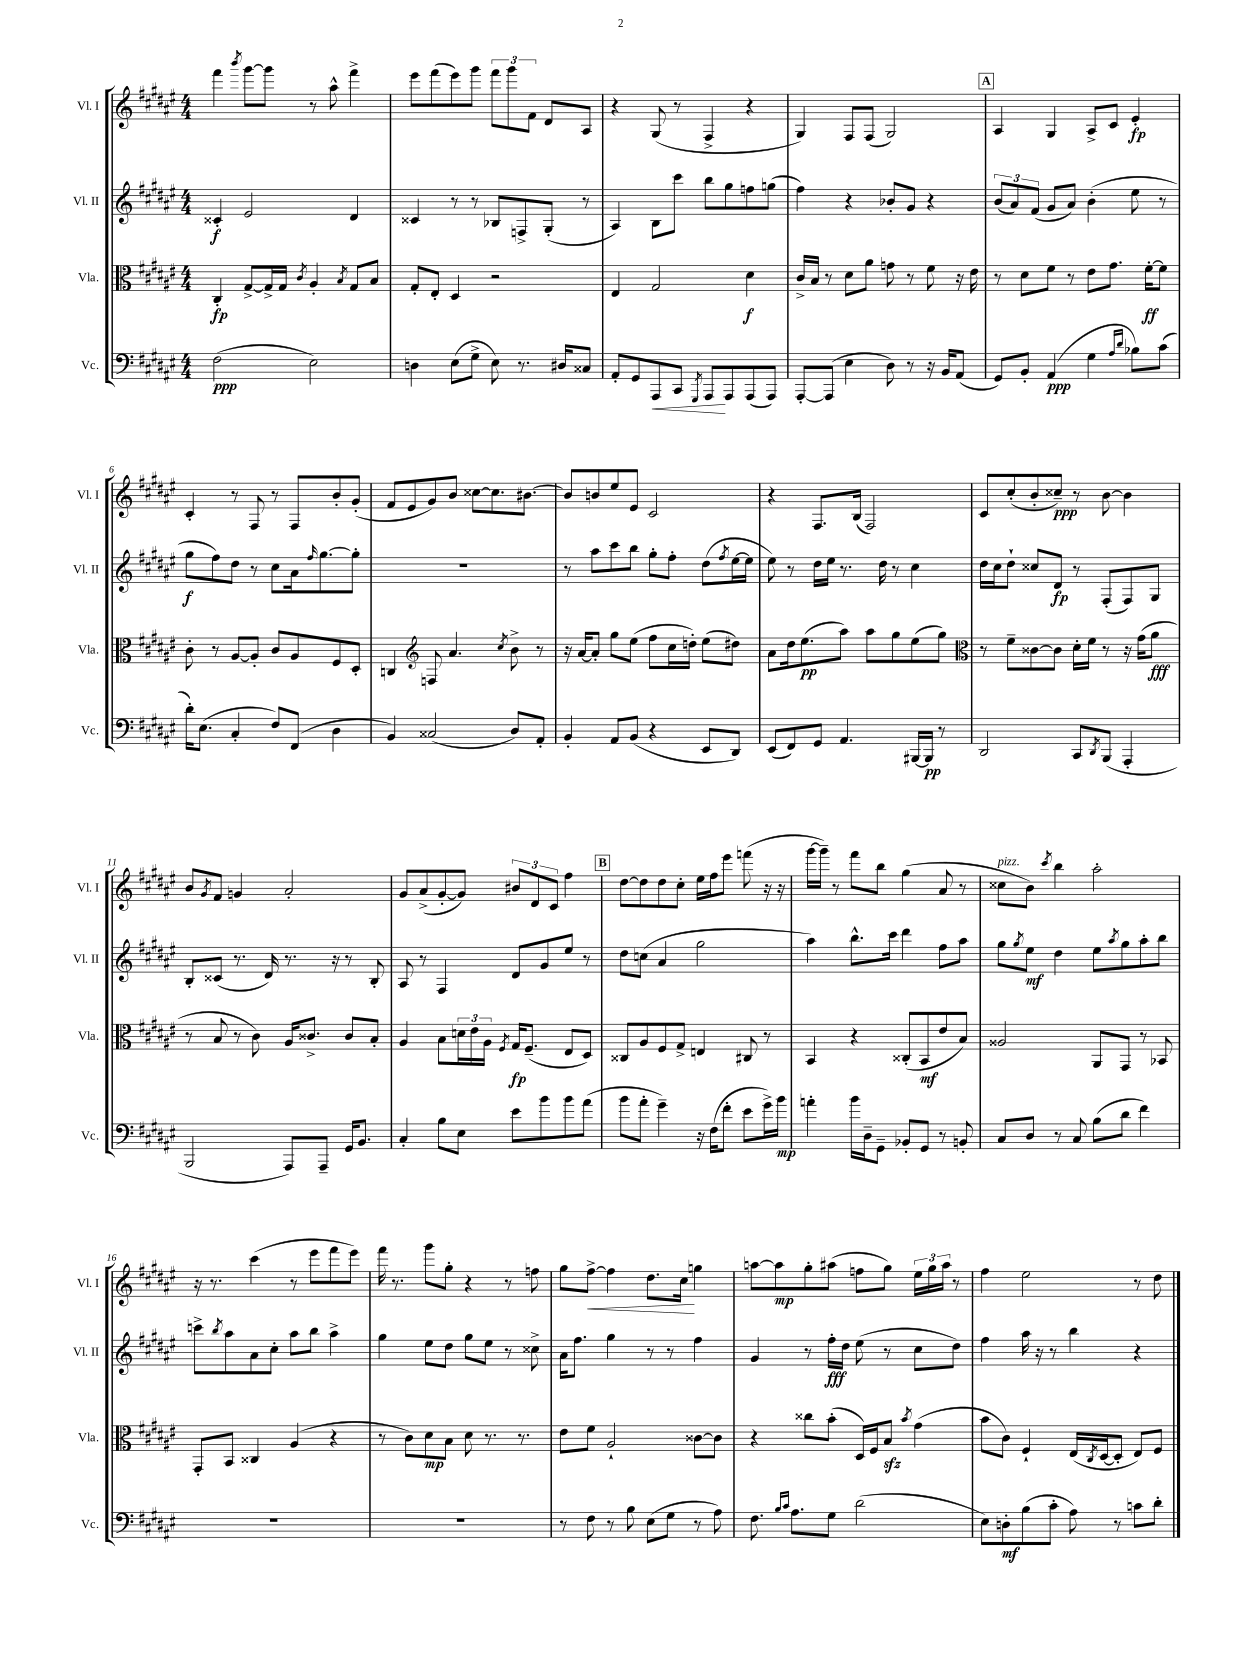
<<
\new StaffGroup <<
\new Staff = "s0" \with { instrumentName = "Vl. I" shortInstrumentName = "Vl. I" } {
    \clef treble \key fis \major \numericTimeSignature \time 4/4
    fis'''4 \acciaccatura { b'''8 } gis'''8~ gis'''8 r8 ais''8-^ fis'''4-> |
    eis'''8 fis'''8( eis'''8) gis'''8 \tuplet 3/2 { fis'''8 gis'''8 fis'8 } dis'8 ais8 |
    r4 gis8( r8 fis4-> r4 |
    gis4) fis8 fis8( gis2) |
    \mark \markup { \box "A" } ais4 gis4 ais8-> cis'8 eis'4-.\fp |
    cis'4-. r8 fis8 r8 fis8 b'8-. gis'8-.( |
    fis'8 eis'8 gis'8) b'8 cisis''8~ cisis''8. bis'8.~ |
    bis'8 b'8 eis''8 eis'8 cis'2 |
    r4 fis8. b16( fis2) |
    cis'8 cis''8-.( b'8-. cisis''8--\ppp) r8 b'8~ b'4 |
    b'8 \acciaccatura { gis'8 } fis'8 g'4 ais'2-. |
    gis'8 ais'8->( gis'8~-. gis'8) \tuplet 3/2 { bis'8 dis'8 cis'8 } fis''4 |
    \mark \markup { \box "B" } dis''8~ dis''8 dis''8 cis''8-. eis''16 fis''16 eis'''8 f'''8( r16 r16 |
    gis'''16~ gis'''16--) r8 fis'''8 b''8 gis''4( ais'8 r8 |
    cisis''8^\markup { \italic "pizz." } b'8) \acciaccatura { cis'''8 } b''4 ais''2-. |
    r16 r8. cis'''4( r8 eis'''8 fis'''8 eis'''8) |
    fis'''16 r8. gis'''8 gis''8-. r4 r8 f''8 |
    gis''8 fis''8~->\< fis''4 dis''8. cis''16\! g''4 |
    a''8~ a''8\mp gis''8-. ais''8( f''8 gis''8) \tuplet 3/2 { eis''16 gis''16 ais''16 } r8 |
    fis''4 eis''2 r8 dis''8 \bar "|." |
}
\new Staff = "s1" \with { instrumentName = "Vl. II" shortInstrumentName = "Vl. II" } {
    \clef treble \key fis \major \numericTimeSignature \time 4/4
    cisis'4-.\f eis'2 dis'4 |
    cisis'4 r8 r8 bes8 f8-> gis8-.( r8 |
    ais4) b8 cis'''8 b''8 gis''8 f''8 g''8( |
    fis''4) r4 bes'8-. gis'8 r4 |
    \mark \markup { \box "A" } \tuplet 3/2 { b'8( ais'8) fis'8( } gis'8 ais'8) b'4-.( eis''8 r8 |
    gis''8\f fis''8) dis''8 r8 cis''8 ais'16 \grace { fis''16 } gis''8.~ gis''8-. |
    R1 |
    r8 ais''8 cis'''8 b''8 gis''8-. fis''8-. dis''8( \acciaccatura { fis''8 } eis''16~ eis''16 |
    eis''8) r8 dis''16 eis''16 r8. dis''16 r8 cis''4 |
    dis''16 cis''16 dis''8-! cisis''8 dis'8\fp r8 fis8-.( fis8) gis8 |
    b8-. cisis'8( r8. dis'16) r8. r16 r8 b8-. |
    ais8 r8 fis4 dis'8 gis'8 eis''8 r8 |
    \mark \markup { \box "B" } dis''8 c''8( ais'4 gis''2 |
    ais''4) b''8.-^ cis'''16 dis'''4 fis''8 ais''8 |
    gis''8 \acciaccatura { gis''8 } eis''8\mf dis''4 eis''8 \acciaccatura { ais''8 } gis''8 ais''8-. b''8 |
    c'''8-> \acciaccatura { b''8 } ais''8 ais'8 cis''8-. ais''8 b''8 ais''4-> |
    gis''4 eis''8 dis''8 gis''8 eis''8 r8 cisis''8-> |
    ais'16 fis''8. gis''4 r8 r8 fis''4 |
    gis'4 r8 fis''16-.\fff dis''16 eis''8( r8 cis''8 dis''8) |
    fis''4 ais''16 r16 r8 b''4 r4 \bar "|." |
}
\new Staff = "s2" \with { instrumentName = "Vla." shortInstrumentName = "Vla." } {
    \clef alto \key fis \major \numericTimeSignature \time 4/4
    cis4-.\fp gis8~-> gis16-> gis16 \acciaccatura { cis'8 } ais4-. \acciaccatura { b8 } gis8 b8 |
    gis8-. eis8-. dis4 r2 |
    eis4 gis2 dis'4\f |
    cis'16-> b16 r8 dis'8 ais'8 g'8 r8 fis'8 r16 eis'16 |
    \mark \markup { \box "A" } r8 dis'8 fis'8 r8 eis'8 gis'8. fis'16~-.\ff fis'8 |
    cis'8-. r8 ais8~ ais8-. cis'8 ais8 fis8 dis8-. |
    c4 \clef treble f8 ais'4. \acciaccatura { cis''8 } b'8-> r8 |
    r16 ais'16~ ais'8-. gis''8 eis''8( fis''8 cis''16 d''16-.) eis''8( dis''8) |
    ais'8 dis''16 eis''8.\pp( ais''8) ais''8 gis''8 eis''8( gis''8) |
    \clef alto r8 fis'8-- cisis'8~ cisis'8 dis'16-. fis'16 r8 r16 gis'16( ais'8\fff |
    r8 b8 r8 cis'8) ais16 cisis'8.-> cisis'8 b8-. |
    ais4 b8 \tuplet 3/2 { d'16 eis'16 ais16 } \acciaccatura { fis8 } gis16\fp fis8.--( eis8 dis8) |
    \mark \markup { \box "B" } cisis8 ais8 fis8 gis8-> e4 cis8 r8 |
    b,4 r4 cisis8-.( b,8\mf eis'8 b8) |
    aisis2 ais,8 gis,8 r8 bes,8 |
    gis,8-. b,8 cisis4 ais4( r4 |
    r8 cis'8) dis'8\mp b8 dis'8 r8. r8. |
    eis'8 fis'8 ais2-! cisis'8~ cisis'8 |
    r4 cisis''8 b'8-.( dis16) fis16 b8\sfz \acciaccatura { b'8 } gis'4( |
    b'8 cis'8) fis4-! eis16( \acciaccatura { cis8 } dis16~ dis8-. eis8) fis8 \bar "|." |
}
\new Staff = "s3" \with { instrumentName = "Vc." shortInstrumentName = "Vc." } {
    \clef bass \key fis \major \numericTimeSignature \time 4/4
    fis2\ppp( eis2) |
    d4 eis8( gis8-> eis8) r8. dis16 cisis8 |
    ais,8-. gis,8 ais,,8\< cis,8 \acciaccatura { gis,,8 } ais,,8\! ais,,8 ais,,8( ais,,8) |
    ais,,8~-. ais,,8( eis4 dis8) r8 r16 b,16 ais,8( |
    \mark \markup { \box "A" } gis,8) b,8-. ais,4\ppp( gis4 \grace { ais16 dis'16 } bes8) cis'8( |
    dis'16-.) eis8.( cis4-. fis8) fis,8( dis4 |
    b,4) cisis2( dis8) ais,8-. |
    b,4-. ais,8 b,8( r4 eis,8 dis,8) |
    eis,8( fis,8) gis,8 ais,4. bis,,16~ bis,,16\pp r8 |
    dis,2 cis,8 \acciaccatura { dis,8 } b,,8( ais,,4-. |
    b,,2 ais,,8) ais,,8-- gis,16 b,8. |
    cis4-. b8 eis8 eis'8 b'8 b'8 ais'8( |
    \mark \markup { \box "B" } b'8 ais'8-. gis'4--) r16 fis16( fis'8-. eis'8 gis'16->) b'16\mp |
    a'4-. b'16 dis16-- gis,8-- bes,8-. gis,8 r8 b,8-. |
    cis8 dis8 r8 cis8 b8( dis'8 fis'4) |
    R1 |
    R1 |
    r8 fis8 r8 b8 eis8( gis8 r8 ais8) |
    fis8. \grace { b16 cis'16 } ais8. gis8 dis'2( |
    eis8) d8-.\mf b8( cis'8-. ais8) r8 c'8 dis'8-. \bar "|." |
}
>>
>>
